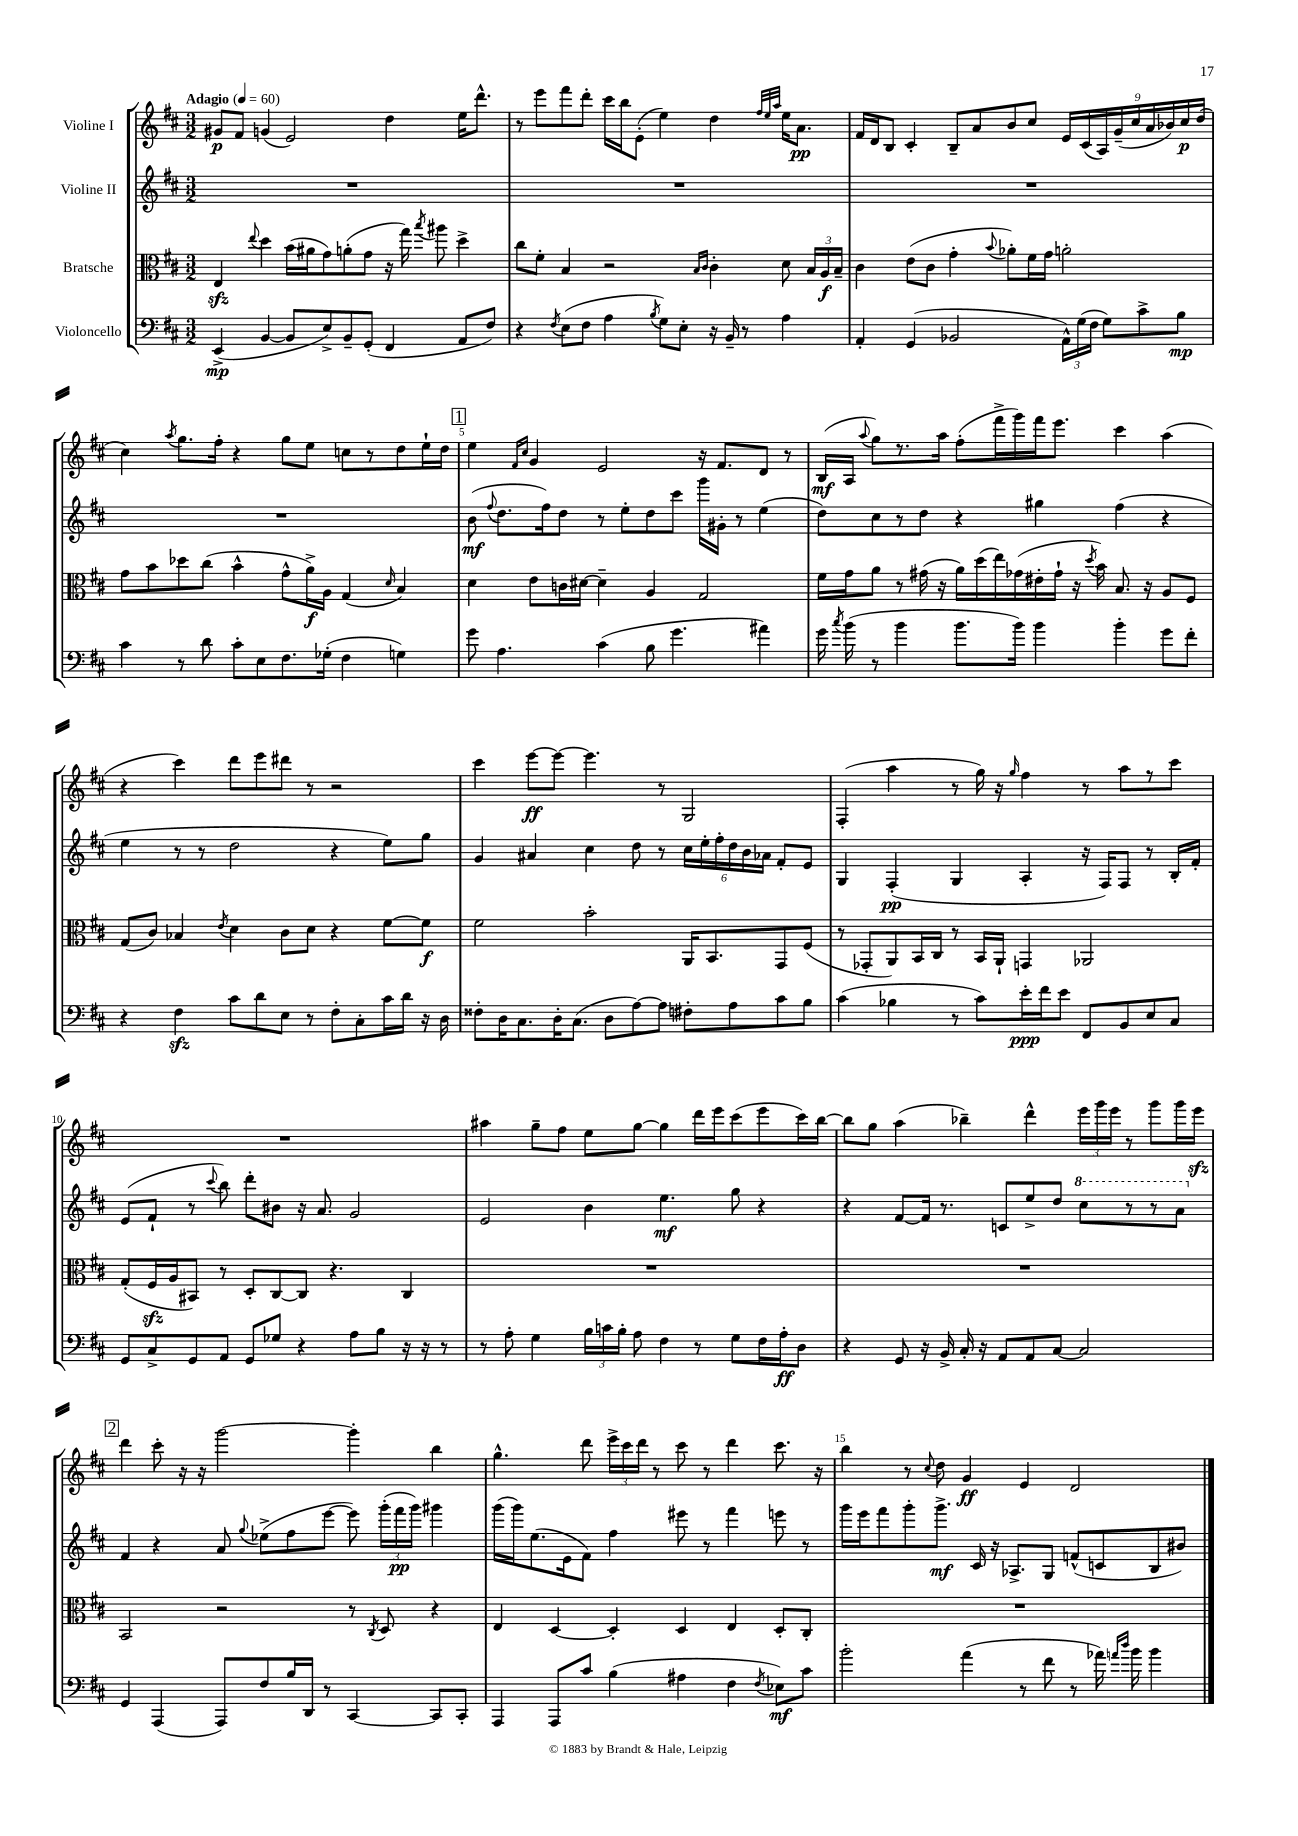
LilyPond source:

<<
\new StaffGroup <<
\new Staff = "s0" \with { instrumentName = "Violine I" } {
    \clef treble \key d \major \numericTimeSignature \time 3/2 \tempo "Adagio" 4 = 60
    \autoBeamOff gis'8[\p fis'8] g'4( e'2) d''4 e''16[ d'''8.]-^ |
    r8 e'''8[ fis'''8 d'''8]-. cis'''16[ b''16 e'8]-.( e''4) d''4 \grace { fis''32[ e''32 a''32] } e''16[ a'8.]\pp |
    fis'16[ d'16 b8] cis'4-. b8[-- a'8 b'8 cis''8] \tuplet 9/8 { e'16[ cis'16( a16) g'16--( cis''16 a'16 bes'16) cis''16\p d''16]( } |
    cis''4) \acciaccatura { a''8 } g''8.[ fis''16]-. r4 g''8[ e''8] c''8[ r8 d''8 e''16-! d''16] |
    \mark \markup { \box "1" } e''4 \grace { fis'16[ cis''16] } g'4 e'2 r16 fis'8.[ d'8] r8 |
    b16[\mf( a16] \appoggiatura { a''8 } g''8[) r8. a''16] fis''8[-.( fis'''16-> g'''16) fis'''16 e'''8.] cis'''4 a''4( |
    r4 cis'''4) d'''8[ e'''8 dis'''8] r8 r2 |
    cis'''4 e'''8[~\ff e'''8]~ e'''4. r8 g2 |
    fis4-.( a''4 r8 g''16) r16 \grace { g''16 } fis''4 r8 a''8[ r8 cis'''8] |
    R1. |
    ais''4 g''8[-- fis''8] e''8[ g''8]~ g''4 d'''16[ e'''16 cis'''8( e'''8 cis'''16) b''16]~ |
    b''8[ g''8] a''4( bes''4--) d'''4-^ \tuplet 3/2 { e'''16[ g'''16 e'''16] } r8 g'''8[ g'''16 e'''16]\sfz |
    \mark \markup { \box "2" } d'''4 cis'''8-. r16 r16 g'''2~ g'''4-. b''4 |
    g''4.-^ d'''8 \tuplet 3/2 { e'''16[-> cis'''16 d'''16] } r8 cis'''8 r8 d'''4 cis'''8. r16 |
    b''4 r8 \appoggiatura { cis''8 } d''8 g'4\ff e'4 d'2 \bar "|." |
}
\new Staff = "s1" \with { instrumentName = "Violine II" } {
    \clef treble \key d \major \numericTimeSignature \time 3/2
    \autoBeamOff R1. |
    R1. |
    R1. |
    R1. |
    \mark \markup { \box "1" } b'8\mf( \appoggiatura { fis''8 } d''8.[ fis''16) d''8] r8 e''8[-. d''8 cis'''8] g'''16[ gis'16]-. r8 e''4( |
    d''8[) cis''8 r8 d''8] r4 gis''4 fis''4( r4 |
    e''4 r8 r8 d''2 r4 e''8[) g''8] |
    g'4 ais'4 cis''4 d''8 r8 \tuplet 6/4 { cis''16[ e''16-. fis''16-. d''16 b'16 aes'16] } fis'8[-. e'8] |
    g4 fis4-.\pp( g4 a4-. r16 fis16[) fis8] r8 b16[-. fis'16]-. |
    e'8[( fis'8]-! r8 \appoggiatura { cis'''8 } b''8) d'''8[-. bis'8] r16 a'8. g'2 |
    e'2 b'4 e''4.\mf g''8 r4 |
    r4 fis'8[~ fis'16] r8. c'8[ e''8-> d''8] \ottava #1 cis'''8[ r8 r8 a''8] \ottava #0 |
    \mark \markup { \box "2" } fis'4 r4 a'8 \appoggiatura { g''8 } ees''8[->( fis''8 e'''8]~ e'''8) \tuplet 3/2 { g'''16[-.( fis'''16\pp g'''16]) } gis'''4 |
    g'''16[( g'''16) e''8.( e'16 fis'8]) fis''4 eis'''8 r8 fis'''4 e'''8 r8 |
    g'''16[ e'''16 fis'''8 g'''8-. g'''8.]->\mf cis'16 r16 aes8.[-> g8] f'8[-^( c'8 b8 bis'8]) \bar "|." |
}
\new Staff = "s2" \with { instrumentName = "Bratsche" } {
    \clef alto \key d \major \numericTimeSignature \time 3/2
    \autoBeamOff e4\sfz \appoggiatura { e''8 } d''4 b'16[( ais'16 g'8) a'8-.( g'8] r16 g''16) \acciaccatura { b''8 } ais''8 d''4-> |
    cis''8[ fis'8]-. b4 r2 \grace { b16[ cis'16] } cis'4-. d'8 \tuplet 3/2 { b16[ a16\f b16]-- } |
    cis'4 e'8[( cis'8] g'4-. \appoggiatura { b'8 } aes'8[-.) fis'16 g'16] a'2-. |
    g'8[ b'8 des''8 cis''8]( b'4-^ g'8[-^ a'16->\f) a16] g4( \grace { d'16 } b4) |
    \mark \markup { \box "1" } d'4 e'8[ c'16 dis'16]~ dis'4-- a4 g2 |
    fis'16[ g'16 a'8] r8 gis'16( r16 a'16[) d''16( e''16) ges'16( eis'16-. ges'16]-! r16 \acciaccatura { d''8 } b'16) b8. r16 a8[ fis8] |
    g8[( cis'8]) bes4 \acciaccatura { e'8 } d'4 cis'8[ d'8] r4 fis'8[~ fis'8]\f |
    fis'2 b'2-. a,16[ b,8. g,8 fis8]( |
    r8 ges,8[-. a,8) b,16 cis16] r8 b,16[ a,16]-! g,4 aes,2 |
    g8[-.( fis16\sfz a16 bis,8]) r8 d8[-. cis8~ cis8] r4. cis4 |
    R1. |
    R1. |
    \mark \markup { \box "2" } b,2 r2 r8 \acciaccatura { cis8 } d8 r4 |
    e4 d4~ d4-. d4 e4 d8[-. cis8]-. |
    R1. \bar "|." |
}
\new Staff = "s3" \with { instrumentName = "Violoncello" } {
    \clef bass \key d \major \numericTimeSignature \time 3/2
    \autoBeamOff e,4->\mp( b,4~ b,8[ e8->) b,8-- g,8]-.( fis,4 a,8[ fis8]) |
    r4 \acciaccatura { fis8 } e8[( fis8] a4 \acciaccatura { b8 } g8[) e8]-. r16 b,16-- r8 a4 |
    a,4-. g,4( bes,2 \tuplet 3/2 { a,16[-^) g16( fis16] } g8[) cis'8-> b8]\mp |
    cis'4 r8 d'8 cis'8[-. e8 fis8. ges16]-.( fis4 g4) |
    \mark \markup { \box "1" } g'8 a4. cis'4( b8 g'4. ais'4) |
    g'16 \acciaccatura { cis''8 } b'16( r8 b'4 b'8.[ b'16]) b'4 b'4-. g'8[ fis'8]-. |
    r4 fis4\sfz cis'8[ d'8 e8] r8 fis8[-. cis8-. cis'16 d'16] r16 d16 |
    fisis8[-. d16 cis8. d16-. cis8.]( d8[ a8~) a8] fis8[-. a8 cis'8 b8] |
    cis'4( bes4 r8 cis'8[) e'16-.\ppp fis'16 e'8] fis,8[ b,8 e8 cis8] |
    g,8[ cis8-> g,8 a,8] g,8[ ges8] r4 a8[ b8] r16 r16 r8 |
    r8 a8-. g4 \tuplet 3/2 { b16[ c'16 b16]-. } a8 fis4 r8 g8[ fis16 a16-.\ff d8] |
    r4 g,8 r16 b,16-> cis16-. r16 a,8[ a,8 cis8]~ cis2 |
    \mark \markup { \box "2" } g,4 a,,4( a,,8[) fis8 b16 d,16] r8 cis,4~ cis,8[ cis,8]-. |
    a,,4 a,,8[ cis'8] b4( ais4 fis4 \acciaccatura { fis8 } ees8[\mf) cis'8] |
    b'2-. a'4( r8 fis'8 r8 aes'16) \grace { a'16[ d''16] } b'16 b'4 \bar "|." |
}
>>
>>
\layout { \context { \Score \override BarNumber.break-visibility = ##(#f #t #t) barNumberVisibility = #(every-nth-bar-number-visible 5) } }
